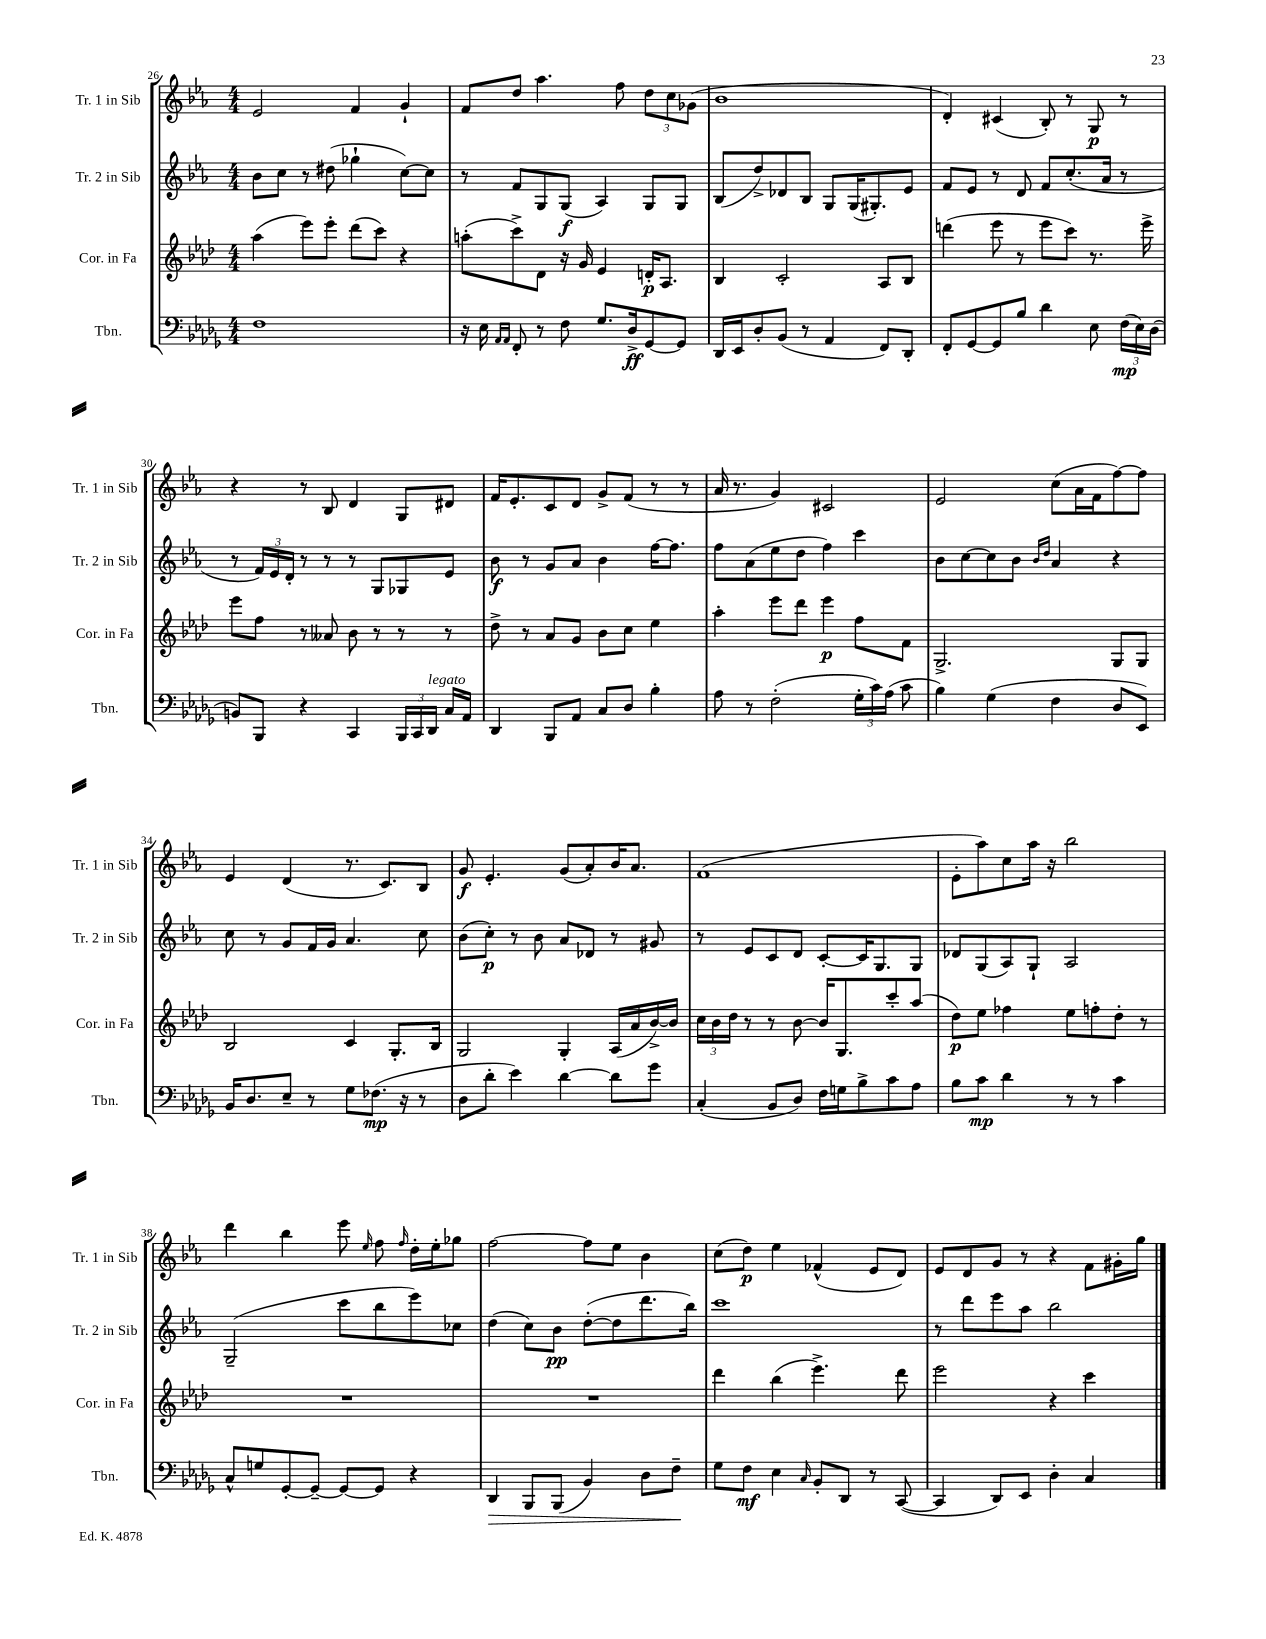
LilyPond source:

<<
\new StaffGroup <<
\new Staff = "s0" \with { instrumentName = "Tr. 1 in Sib" shortInstrumentName = "Tr. 1 in Sib" } {
    \clef treble \key ees \major \numericTimeSignature \time 4/4
    \autoBeamOff ees'2 f'4 g'4-! |
    f'8[ d''8] aes''4. f''8 \tuplet 3/2 { d''8[ c''8 ges'8]( } |
    bes'1 |
    d'4-.) cis'4( bes8-.) r8 g8\p r8 |
    r4 r8 bes8 d'4 g8[ dis'8] |
    f'16[ ees'8.-. c'8 d'8] g'8[-> f'8]( r8 r8 |
    aes'16 r8. g'4) cis'2 |
    ees'2 c''8[( aes'16 f'16 f''8~) f''8] |
    ees'4 d'4( r8. c'8.[) bes8] |
    g'8\f ees'4.-. g'8[( aes'8-.) bes'16 aes'8.] |
    f'1( |
    ees'8[-. aes''8) c''8 aes''16] r16 bes''2 |
    d'''4 bes''4 ees'''8 \grace { ees''16 } f''8 \grace { f''16 } d''16[-. ees''16-. ges''8] |
    f''2~ f''8[ ees''8] bes'4 |
    c''8[( d''8]\p) ees''4 fes'4-^( ees'8[ d'8]) |
    ees'8[ d'8 g'8] r8 r4 f'8[ gis'16-. g''16] \bar "|." |
}
\new Staff = "s1" \with { instrumentName = "Tr. 2 in Sib" shortInstrumentName = "Tr. 2 in Sib" } {
    \clef treble \key ees \major \numericTimeSignature \time 4/4
    \autoBeamOff bes'8[ c''8] r8 dis''8( ges''4-! c''8[~) c''8] |
    r8 f'8[ g8 g8]\f( aes4) g8[ g8] |
    bes8[( d''8->) des'8 bes8] g8[ g16( gis8.-.) ees'8] |
    f'8[ ees'8] r8 d'8 f'8[ c''8.-.( aes'16] r8 |
    r8 \tuplet 3/2 { f'16[) ees'16 d'16]-. } r8 r8 r8 g8[ ges8 ees'8] |
    bes'8\f r8 g'8[ aes'8] bes'4 f''16[~ f''8.] |
    f''8[ aes'8( ees''8 d''8] f''4) c'''4 |
    bes'8[ c''8~ c''8 bes'8] \grace { bes'16[ d''16] } aes'4 r4 |
    c''8 r8 g'8[ f'16 g'16] aes'4. c''8 |
    bes'8[( c''8]-.\p) r8 bes'8 aes'8[ des'8] r8 gis'8 |
    r8 ees'8[ c'8 d'8] c'8[~-. c'16 g8. g8] |
    des'8[ g8( aes8) g8]-! aes2 |
    g2--( c'''8[ bes''8 ees'''8) ces''8] |
    d''4( c''8[) bes'8]\pp d''8[~-.( d''8 d'''8. bes''16]) |
    c'''1 |
    r8 d'''8[ ees'''8 aes''8] bes''2 \bar "|." |
}
\new Staff = "s2" \with { instrumentName = "Cor. in Fa" shortInstrumentName = "Cor. in Fa" } {
    \clef treble \key aes \major \numericTimeSignature \time 4/4
    \autoBeamOff aes''4( ees'''8[) ees'''8]-. des'''8[( c'''8]) r4 |
    a''8[-.( c'''8->) des'8] r16 g'16 ees'4 d'16[-.\p aes8.] |
    bes4 c'2-. aes8[ bes8] |
    d'''4( ees'''8 r8 ees'''8[ c'''8]) r8. ees'''16-> |
    ees'''8[ f''8] r8 aeses'8 bes'8 r8 r8 r8 |
    des''8-> r8 aes'8[ g'8] bes'8[ c''8] ees''4 |
    aes''4-. ees'''8[ des'''8] ees'''4\p f''8[ f'8] |
    g2.-> g8[ g8] |
    bes2 c'4 g8.[-. bes16] |
    g2 g4-. aes16[( aes'16 bes'16~->) bes'16] |
    \tuplet 3/2 { c''16[ bes'16 des''16] } r8 r8 bes'8~ bes'16[ g8. c'''8-. aes''8]( |
    des''8[\p) ees''8] fes''4 ees''8[ f''8-. des''8]-. r8 |
    R1 |
    R1 |
    des'''4 bes''4( ees'''4.->) des'''8 |
    ees'''2 r4 c'''4 \bar "|." |
}
\new Staff = "s3" \with { instrumentName = "Tbn." shortInstrumentName = "Tbn." } {
    \clef bass \key des \major \numericTimeSignature \time 4/4
    \autoBeamOff f1 |
    r16 ees16 \grace { aes,16[ aes,16] } f,8-. r8 f8 ges8.[ des16->\ff ges,8~ ges,8] |
    des,16[ ees,16 des8-. bes,8]( r8 aes,4 f,8[) des,8]-. |
    f,8[-. ges,8~ ges,8 bes8] des'4 ees8 \tuplet 3/2 { f16[\mp( ees16) des16]( } |
    b,8[) bes,,8] r4 c,4 \tuplet 3/2 { bes,,16[ c,16 des,16]^\markup { \italic "legato" } } c16[ aes,16] |
    des,4 bes,,8[ aes,8] c8[ des8] bes4-. |
    aes8 r8 f2-.( \tuplet 3/2 { ges16[-. c'16) aes16]( } c'8 |
    bes4) ges4( f4 des8[ ees,8]) |
    bes,16[ des8. ees8]-- r8 ges8[ fes8.]\mp( r16 r8 |
    des8[ des'8]-. ees'4) des'4~ des'8[ ges'8] |
    c4-.( bes,8[ des8]) f16[ g16 bes8-> c'8 aes8] |
    bes8[ c'8]\mp des'4 r8 r8 c'4 |
    c8[-^ g8 ges,8~-. ges,8]~-- ges,8[~ ges,8] r4 |
    des,4\> bes,,8[ bes,,8]( bes,4) des8[ f8]--\! |
    ges8[ f8]\mf ees4 \grace { c16 } bes,8[-. des,8] r8 c,8~( |
    c,4 des,8[) ees,8] des4-. c4 \bar "|." |
}
>>
>>
\layout { \context { \Score currentBarNumber = #26 } }
